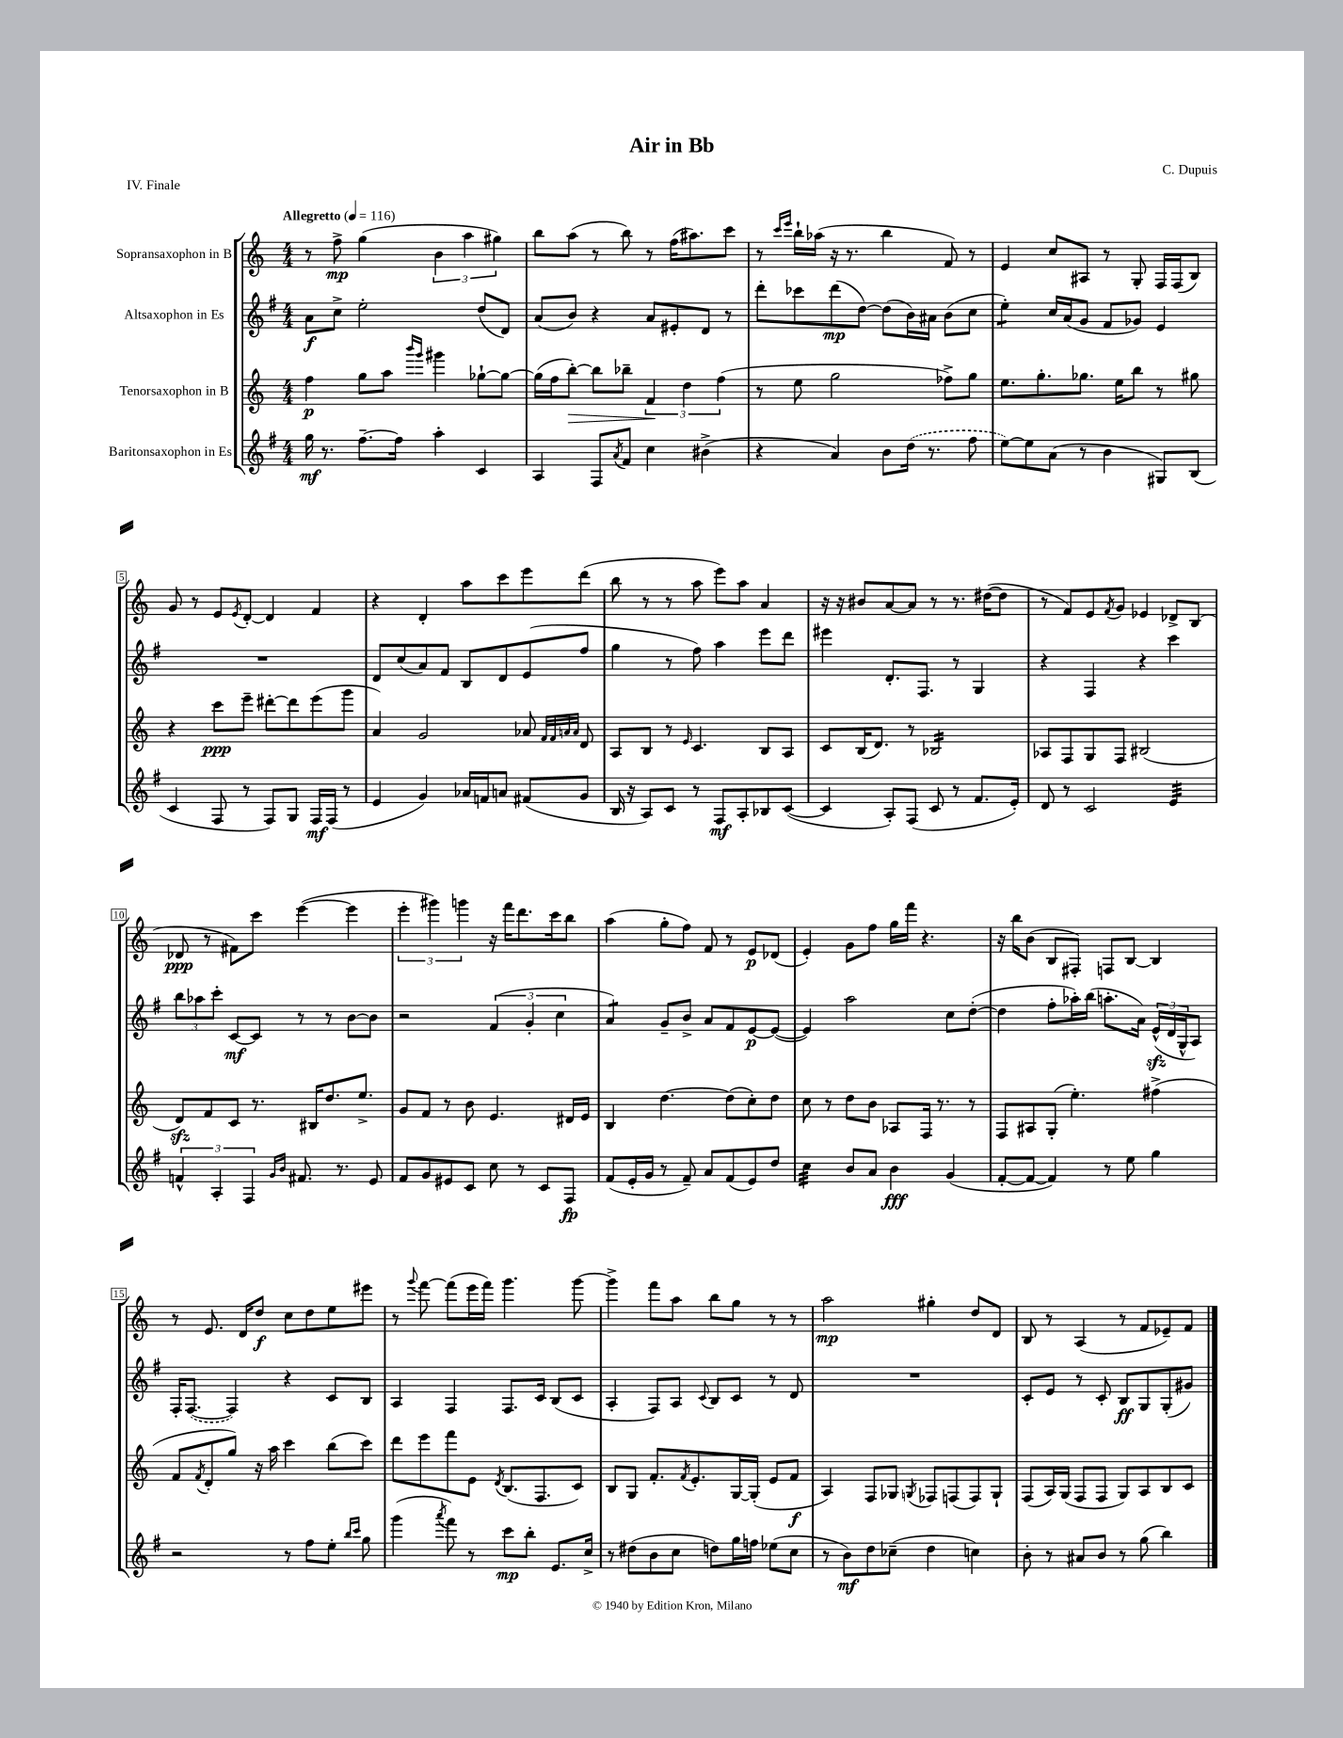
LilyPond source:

\header { title = "Air in Bb" composer = "C. Dupuis" piece = "IV. Finale" }
<<
\new StaffGroup <<
\new Staff = "s0" \with { instrumentName = "Sopransaxophon in B" } {
    \clef treble \key c \major \numericTimeSignature \time 4/4 \tempo "Allegretto" 4 = 116
    r8 f''8->\mp g''4( \tuplet 3/2 { b'4 a''4 gis''4) } |
    b''8 a''8( r8 b''8) r8 f''16( ais''8.) c'''8 |
    r8 \grace { c'''16 e'''16 } b''16-! aes''16( r16 r8. b''4 f'8) r8 |
    e'4 c''8 ais8 r8 g8-. f16 f16( b8) |
    g'8 r8 e'8 \acciaccatura { e'8 } d'8~-. d'4 f'4 |
    r4 d'4-. a''8 c'''8 e'''8 d'''8( |
    b''8 r8 r8 a''8 e'''8) a''8 a'4 |
    r16 r16 bis'8 a'8~ a'8 r8 r8. dis''16~( dis''8 |
    r8 f'8) e'8 \acciaccatura { f'8 } g'8 ees'4 des'8-> b8( |
    des'8\ppp r8 fis'8) c'''8 e'''4~( e'''4 |
    \tuplet 3/2 { e'''4-. gis'''4) g'''4 } r16 f'''16 d'''8. c'''16 b''8 |
    a''4( g''8-. f''8) f'8 r8 e'8\p des'8( |
    e'4-.) g'8 f''8 g''16 f'''16 r4. |
    r16 b''16 b'8( b8 fis8-.) f8 b8~ b4 |
    r8 e'8. d'16 d''8\f c''8 d''8 e''8 eis'''8 |
    r8 \appoggiatura { g'''8 } f'''8~ f'''8( e'''16 f'''16) g'''4. g'''8~ |
    g'''4-> f'''8 a''8 b''8 g''8 r8 r8 |
    a''2\mp gis''4-. d''8 d'8 |
    b8 r8 a4( r8 f'8 ees'8--) f'8 \bar "|." |
}
\new Staff = "s1" \with { instrumentName = "Altsaxophon in Es" } {
    \clef treble \key g \major \numericTimeSignature \time 4/4
    a'8\f c''8-> e''2-. d''8( d'8) |
    a'8( b'8) r4 a'8 eis'8-. d'8 r8 |
    d'''8-. ces'''8 d'''8\mp( d''8~) d''8( b'16) ais'16 b'8( c''8 |
    e''4:8-.) c''16 a'16( g'8 fis'8 ges'8) e'4 |
    R1 |
    d'8 c''8( a'8) fis'8 b8 d'8 e'8( fis''8 |
    g''4 r8 fis''8) a''4 e'''8 d'''8 |
    eis'''4 d'8.-. fis8. r8 g4 |
    r4 fis4 r4 c'''4 |
    \tuplet 3/2 { b''8 aes''8 c'''8-. } c'8~\mf c'8 r8 r8 b'8~ b'8 |
    r2 \tuplet 3/2 { fis'4( g'4-. c''4 } |
    a'4:8) g'8-- b'8-> a'8 fis'8 e'8~\p e'8~( |
    e'4) a''2 c''8 d''8~-.( |
    d''4 fis''8-. aes''16-.) b''16( a''8.-. a'16) \tuplet 3/2 { e'16-^\sfz( d'16 g16-^ } a8) |
    fis16-. \once \slurDashed fis8.~( fis4) r4 c'8 b8 |
    a4 fis4 fis8. c'16 b8( c'8 |
    a4-. fis8) a8 \appoggiatura { c'8 } b8 c'8 r8 d'8 |
    R1 |
    c'8-. e'8 r8 c'8-. b8\ff g8 g8-.( gis'8) \bar "|." |
}
\new Staff = "s2" \with { instrumentName = "Tenorsaxophon in B" } {
    \clef treble \key c \major \numericTimeSignature \time 4/4
    f''4\p g''8 a''8 \grace { b'''16 g'''16 } gis'''4 ges''8~-! ges''8~ |
    ges''16( f''16 b''8~-.\>) b''8 bes''8-- \tuplet 3/2 { f'4\! d''4 f''4( } |
    r8 e''8 g''2 fes''8->) g''8 |
    e''8. g''8.-. ges''8. e''16 b''8 r8 gis''8 |
    r4 c'''8\ppp e'''8-- dis'''8~-. dis'''8 e'''8( g'''8 |
    a'4) g'2 aes'8 \grace { f'32 f'32 a'32 a'32 } d'8 |
    a8 b8 r8 \grace { e'16 } c'4. b8 a8 |
    c'8 b16( d'8.) r8 bes2:16 |
    aes8 f8 g8 f8 bis2( |
    d'8\sfz) f'8 c'8 r8. bis16 d''8. e''8.-> |
    g'8 f'8 r8 b'8 e'4. dis'16 e'16 |
    b4 d''4.~ d''8( c''8-.) d''8 |
    c''8 r8 d''8 b'8 aes8 f16 r8. r8 |
    f8 ais8 g8-.( e''4.-.) fis''4->( |
    f'8 \acciaccatura { f'8 } d'8-. g''8) r16 a''16 c'''4 b''8( c'''8) |
    d'''8 e'''8 f'''8 e'8 \acciaccatura { d'8 } b8.( f8. c'8) |
    b8 g8 f'8.-. \acciaccatura { f'8 } e'8.-. g16~ g16-.( e'8 f'8\f |
    a4) f8 ges8 \acciaccatura { g8 } fes8 f8( f8) g8-! |
    f8( a16) g16( f8 f8 g8) a8 b8 c'8 \bar "|." |
}
\new Staff = "s3" \with { instrumentName = "Baritonsaxophon in Es" } {
    \clef treble \key g \major \numericTimeSignature \time 4/4
    g''16\mf r8. fis''8.~-- fis''16 a''4-. c'4 |
    a4 fis8 \acciaccatura { a'8 } fis'8 c''4 bis'4->( |
    r4 a'4) b'8 \once \slurDashed d''16( r8. fis''8 |
    e''8~) e''8 a'8( r8 b'4 gis8) b8( |
    c'4 fis8 r8 fis8) g8 fis16\mf fis16( r8 |
    e'4 g'4) aes'16 f'16 a'8 fis'8( g'8 |
    b16 r16 a8) c'8 r8 fis8\mf a8-. bes8 c'8~( |
    c'4 a8-.) fis8( c'8 r8 fis'8. e'16-.) |
    d'8 r8 c'2 e'4:32 |
    \tuplet 3/2 { f'4-^ a4-. fis4 } \grace { g'16 b'16 } fis'8. r8. e'8 |
    fis'8 g'8 eis'8 c'8 c''8 r8 c'8 fis8\fp |
    fis'8( e'16-. g'16 r8 fis'8--) a'8 fis'8( e'8) d''8 |
    c''4:32 b'8 a'8 b'4\fff g'4( |
    fis'8~-. fis'8~ fis'4) r8 e''8 g''4 |
    r2 r8 fis''8 e''8-. \grace { b''16 c'''16 } g''8 |
    g'''4( \acciaccatura { a'''8 } fis'''8) r8 c'''8\mp b''8-. e'8. c''16-> |
    r8 dis''8( b'8 c''8 d''8) g''16 f''16 ees''8( c''8 |
    r8 b'8\mf) d''8 ces''8--( d''4 c''4) |
    b'8-. r8 ais'8 b'8 r8 g''8( b''4) \bar "|." |
}
>>
>>
\layout { \context { \Score \override BarNumber.stencil = #(make-stencil-boxer 0.1 0.3 ly:text-interface::print) } }
